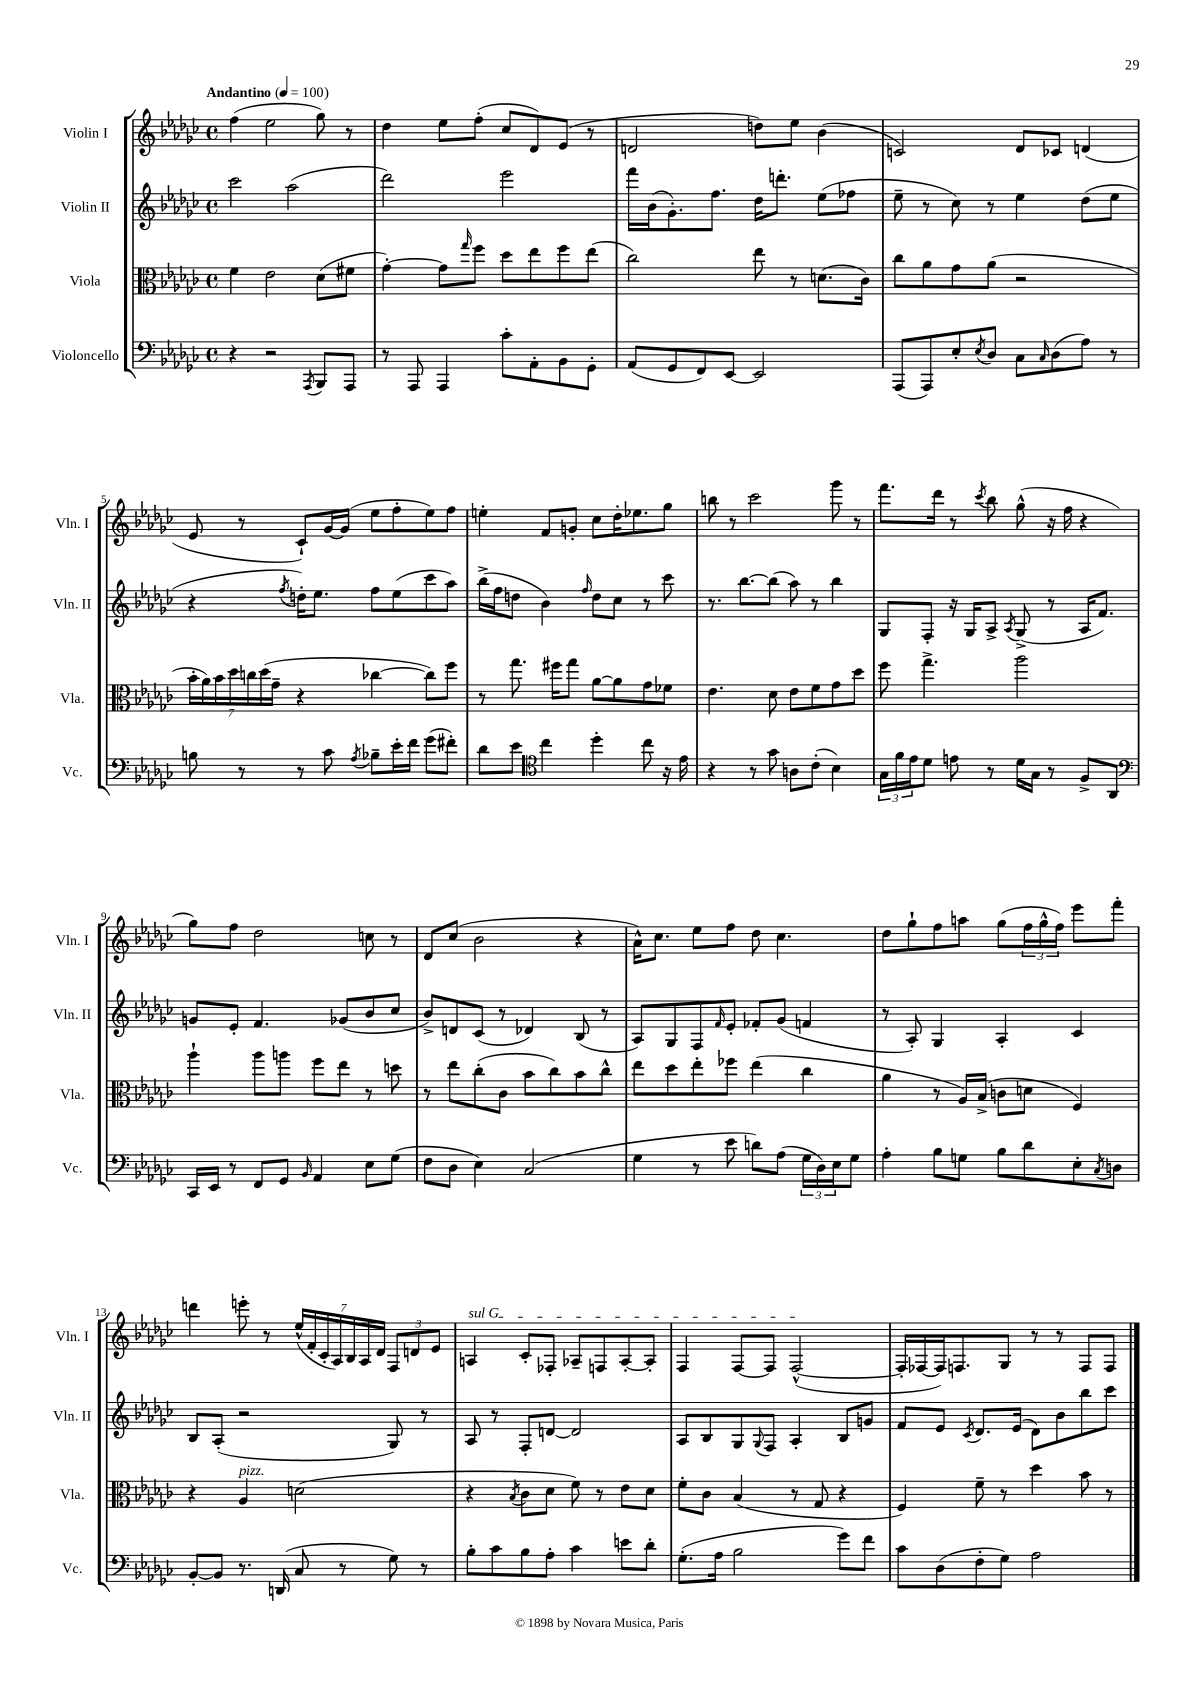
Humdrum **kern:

**kern	**kern	**kern	**kern
*part4	*part3	*part2	*part1
*staff4	*staff3	*staff2	*staff1
*I"Violoncello	*I"Viola	*I"Violin II	*I"Violin I
*I'Vc.	*I'Vla.	*I'Vln. II	*I'Vln. I
*clefF4	*clefC3	*clefG2	*clefG2
*k[b-e-a-d-g-c-]	*k[b-e-a-d-g-c-]	*k[b-e-a-d-g-c-]	*k[b-e-a-d-g-c-]
*M4/4	*M4/4	*M4/4	*M4/4
*met(c)	*met(c)	*met(c)	*met(c)
*MM100	*MM100	*MM100	*MM100
=1	=1	=1	=1
!	!	!	!LO:TX:a:B:t=Andantino
4r	4f\	2ccc-\	(4ff\
2r	2e-\	.	2ee-\
.	.	(2aa-\	.
8qAAA-/	.	.	.
8BBB-/L	(8d-\L	.	8gg-\)
8AAA-/J	8f#X\J	.	8r
=2	=2	=2	=2
8r	[4g-'\)	2ddd-\)	4dd-\
8AAA-/	.	.	.
4AAA-/	8g-\L]	.	8ee-\L
.	16qqgg-/	.	.
.	8ff\J	.	(8ff'\J
8c-'\L	8dd-\L	2eee-\	8cc-/L
8AA-'\	8ee-\	.	8d-/)
8BB-\	8ff\	.	(8e-/J
8GG-'\J	(8ee-\J	.	8r
=3	=3	=3	=3
(8AA-/L	2cc-\)	16fff\LL	2dn/
.	.	(16b-\J	.
8GG-/	.	8.g-'\)	.
8FF/)	.	.	.
.	.	8.ff\J	.
[8EE-/J	.	.	.
2EE-/]	8ee-\	16dd-\KL	8ddn\L)
.	.	8.dddn'\J	.
.	8r	.	8ee-\J
.	(8.dn\L	(8ee-\L	(4b-\
.	.	8ff-X\J	.
.	16c-\Jk)	.	.
=4	=4	=4	=4
(8AAA-/L	8cc-\L	8ee-~\	2cn/)
8AAA-/)	8a-\	8r	.
8E-'/	8g-\	8cc-\)	.
8qE-/	.	.	.
8D-/J	(8a-\J	8r	.
8C-\L	2r	4ee-\	8d-/L
16qqC-/	.	.	.
(8D-\	.	.	8c-X/J
8A-\J)	.	(8dd-\L	(4dn/
8r	.	8ee-\J	.
!!LO:LB:g=z
=5	=5	=5	=5
8Bn\	28b-'\LL	4r	8e-/
.	28a-\)	.	.
.	28b-\	.	.
.	28dd-\	.	.
8r	.	.	8r
.	28ccn\	.	.
.	(28dd-\	.	.
.	28g-~\JJ	.	.
.	.	8qff/	.
8r	4r	16ddn'\KL)	8c-`/L)
.	.	8.ee-\J	.
8c-\	.	.	[16g-/L
.	.	.	(16g-/JJ]
8qA-/	.	.	.
8B-X~\L	[4cc-X\	8ff\L	8ee-\L
16e-'\L	.	(8ee-\	8ff'\
16f\JJ	.	.	.
(8g-\L	8cc-\L])	8ccc-\	8ee-\)
8f#X'\J)	8ff\J	8aa-\J)	8ff\J
=6	=6	=6	=6
8d-\L	8r	(16bb-^\LL	4een'\
.	.	16ff\J	.
8e-\J	8.gg-\	8ddn\J	.
*clefC4	*	*	*
4cc-\	.	4b-\)	8f/L
.	16ff#X\KL	.	.
.	8gg-\J	.	8gn'/J
.	.	16qqff/	.
4dd-'\	[8a-\L	8dd\L	8cc-\L
.	8a-\]	8cc-\J	16dd-'\K
.	.	.	8.ee-X\
8cc-\	8g-\	8r	.
16r	8f-X\J	8ccc-\	8gg-\J
16e-\	.	.	.
=7	=7	=7	=7
4r	4.e-\	8.r	8bbn\
.	.	.	8r
.	.	[8.bb-\L	.
8r	.	.	2ccc-\
8g-\	8d-\	(8bb-\J]	.
8An\L	8e-\L	8aa-\)	.
(8c-'\J	8f\	8r	.
4B-\)	8g-\	4bb-\	8ggg-\
.	8dd-\J	.	8r
=8	=8	=8	=8
24G-\LL	8ff\	8G-/L	8.fff\L
24f\	.	.	.
24e-\J	.	.	.
8d-\J	4.gg-^\	8F'/J	.
.	.	.	16ddd-\Jk
8en\	.	16r	8r
.	.	16G-/KL	.
.	.	.	8qccc-/
8r	.	8A-^/J	8bb-\
.	.	8qA-/	.
16d-\LL	2aa-\	(8G-^/	(8gg-^^\
16G-\JJ	.	.	.
8r	.	8r	16r
.	.	.	16ff\
8F^/L	.	16A-/KL	4r
.	.	8.f/J)	.
8AA-/J	.	.	.
!!LO:LB:g=z
=9	=9	=9	=9
*clefF4	*	*	*
16CC-/LL	4aa-`\	8gn/L	8gg-\L)
16EE-/JJ	.	.	.
8r	.	8e-'/J	8ff\J
8FF/L	8aa-\L	4.f/	2dd-\
8GG-/J	8aan\J	.	.
16qqBB-/	.	.	.
4AA-/	8ff\L	.	.
.	8ee-\J	(8g-X/L	.
8E-\L	8r	8b-/	8ccn\
(8G-\J	8ddn\	8cc-/J	8r
=10	=10	=10	=10
8F\L	8r	8b-^/L)	8d-/L
8D-\J	8ee-\L	8dn/	(8cc-/J
4E-\)	(8cc-'\	(8c-/J	2b-\
.	8c-\J	8r	.
(2C-/	8b-\L	4d-X/)	.
.	8cc-\)	.	.
.	8b-\	(8B-/	4r
.	8cc-^^\J	8r	.
=11	=11	=11	=11
4G-\	8ee-\L	8A-/L)	16a-^^\KL)
.	.	.	8.cc-\J
.	8dd-\	8G-/	.
8r	8ee-'\	8F/	8ee-\L
.	.	16qqf/	.
8e-\	8ff-X\J	8e-'/J	8ff\J
8dn\L)	(4ee-\	8f-X'/L	8dd-\
(8A-\J	.	(8g-/J	4.cc-\
24G-\LL	4cc-\	4fn/	.
24D-\)	.	.	.
24E-\J	.	.	.
8G-\J	.	.	.
=12	=12	=12	=12
4A-'\	4a-\	8r	8dd-\L
.	.	8A-'/)	8gg-`\
8B-\L	8r	4G-/	8ff\
8Gn\J	16A-/LL)	.	8aan\J
.	(16B-^/JJ	.	.
8B-\L	8cn\L	4A-'/	(8gg-\L
8d-\	8dn\J	.	24ff\L
.	.	.	24gg-^^\
.	.	.	24ff\JJ)
8E-'\	4F/)	4c-/	8eee-\L
8qC-/	.	.	.
8Dn\J	.	.	8fff'\J
!!LO:LB:g=z
=13	=13	=13	=13
[8BB-'/L	4r	8B-/L	4dddn\
8BB-/J]	.	(8A-'/J	.
!	!LO:TX:a:i:t=pizz.	!	!
8.r	4A-/	2r	8eeen'\
.	.	.	8r
(16DDn/	.	.	.
8C-/	(2dn\	.	(28ee-^^/LL
.	.	.	28f'/
.	.	.	28c-'/
.	.	.	28A-/)
8r	.	.	.
.	.	.	28B-/
.	.	.	28A-/
.	.	.	28d-/JJ
8G-\)	.	8G-/)	12F/L
.	.	.	12dn/
8r	.	8r	.
.	.	.	12e-/J
=14	=14	=14	=14
!	!	!	!LO:TX:a:i:t=sul G
8B-'\L	4r	8A-/	4An/
8c-\	.	8r	.
.	8qB-/	.	.
8B-\	8c-\L	8F'/L	8c-'/L
8A-'\J	8d-\J	[8dn/J	8F-X'/J
4c-\	8f\)	2d/]	8A-X~/L
.	8r	.	8Fn/
8en\L	8e-\L	.	[8A-'/
8d-'\J	8d-\J	.	8A-'/J]
=15	=15	=15	=15
(8.G-'\L	8f'\L	8A-/L	4F/
.	8c-\J	8B-/	.
16A-\Jk	.	.	.
2B-\	(4B-/	8G-/	[8F/L
.	.	8qqG-/	.
.	.	8F/J	8F/J]
.	8r	4A-'/	([2F^^/
.	8G-/	.	.
8g-\L)	4r	8B-/L	.
8f\J	.	8gn/J	.
=16	=16	=16	=16
8c-\L	4F/)	8f/L	16F'/LL]
.	.	.	[16F-X/
(8D-\	.	8e-/J	16F-/J])
.	.	.	8.Fn/
.	.	8qc-/	.
8F'\	8f~\	8.d-/L	.
8G-\J)	8r	.	8G-/J
.	.	(16e-/Jk	.
2A-\	4dd-\	8d-\L)	8r
.	.	8b-\	8r
.	8b-\	8bb-\	8F/L
.	8r	8ccc-\J	8F/J
==	==	==	==
*-	*-	*-	*-
